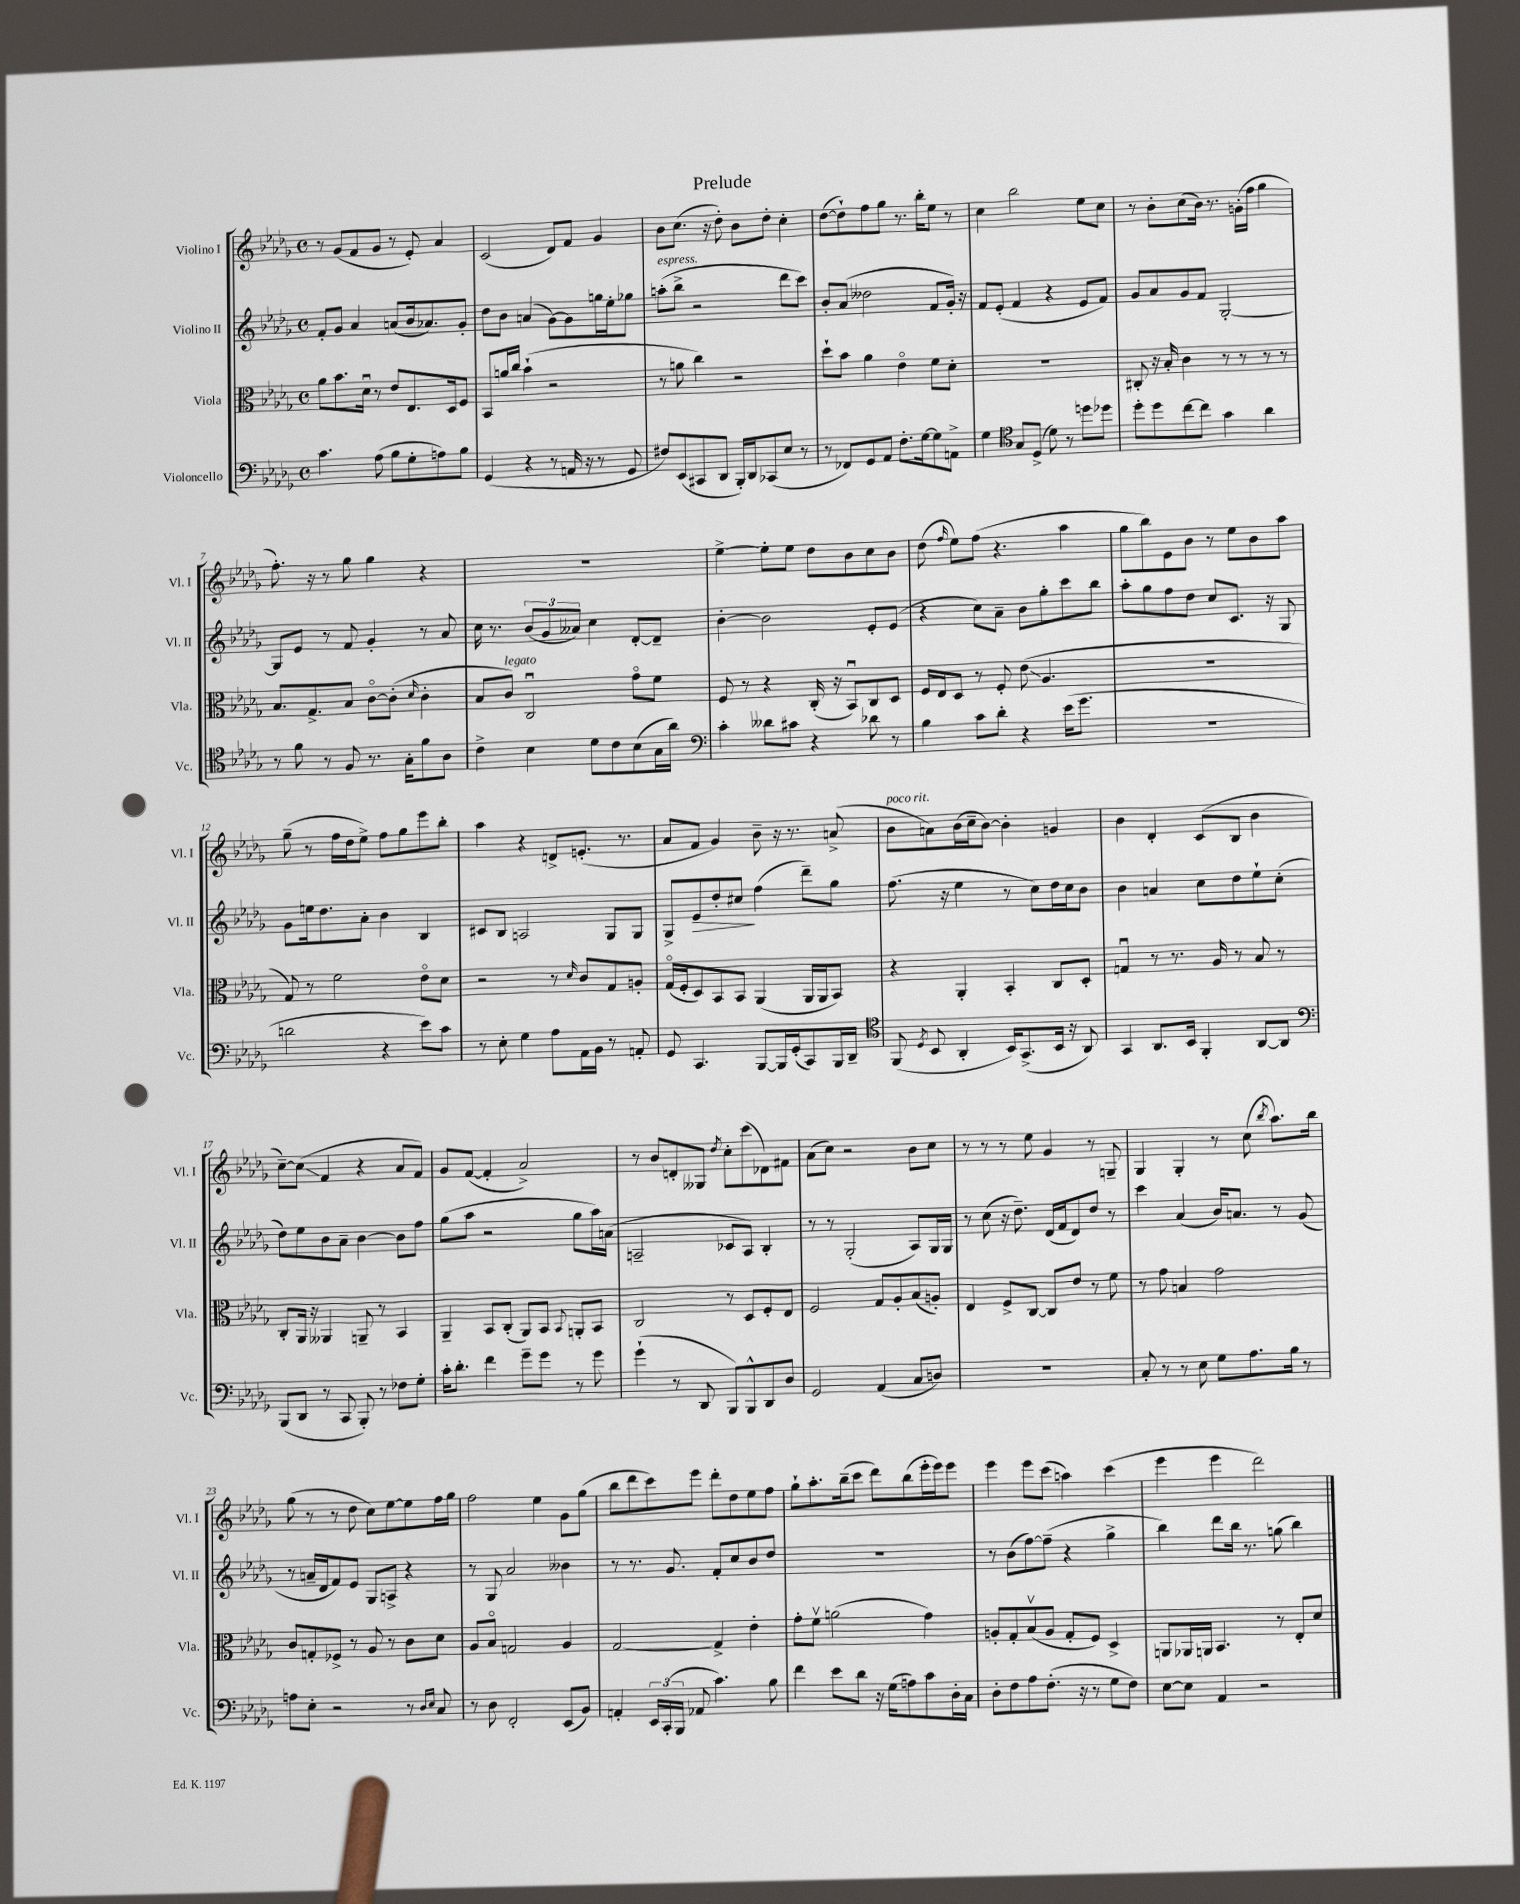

**kern	**kern	**kern	**kern
*staff4	*staff3	*staff2	*staff1
*clefF4	*clefC3	*clefG2	*clefG2
*k[b-e-a-d-g-]	*k[b-e-a-d-g-]	*k[b-e-a-d-g-]	*k[b-e-a-d-g-]
*M4/4	*M4/4	*M4/4	*M4/4
*met(c)	*met(c)	*met(c)	*met(c)
4.c\	8a-\L	8f'/L	8r
.	8.b-\	8g-/J	(8g-/L
.	.	4a-/	8f/
.	16d-u\Jk	.	.
(8A-\	8r	.	8g-/J
8B-\L	8e-/L	(8a/L	8r
8G-'\	8.E-/	16b-/k	8e-'/)
.	.	8.a-/)	.
8A\)	.	.	4a-/
.	16D-/k	.	.
8B-\J	8F/J	8g-'/J	.
=	=	=	=
(4GG-/	8BB-/L	8dd-\L	(2c/
.	16a/L	8b-\J	.
.	16cc/JJ	.	.
4r	(4b-`\	(4a/	.
8r	2r	[8g-\L)	8d-/L)
16AA/	.	8g-\]	8f/J
16r	.	.	.
8r	.	16gg\L	4g-/
.	.	16ee-'\J	.
8GG-/	.	8gg-\J	.
=	=	=	=
8F#/L)	8r	(8aa'\L	8b-\L
(8EE-/	8a\	8bb-^\J	(8.cc\J
8CC#/	4cc\)	2r	.
.	.	.	16r
8DD-/J	.	.	8dd-'\)
16BBB-'/LL)	2r	.	8b-\L
16DD-/J	.	.	.
(8CC-/	.	.	8dd-'\J
8E-/J	.	8ddd-\L	4cc'\
8r	.	8ccc\J)	.
=	=	=	=
8r	8dd-`\L	8b-'/L	([8dd-\L
8FF-/L)	8b-\J	(8a-/J	8dd-`\])
8GG-/	4a-\	2dd--\	8ff\
8AA-/J	.	.	8gg-\J
8.F'\L	4e-o\	.	8.r
[16G-\k	.	.	16bb-'\LK
8G-\]	8f\L	8f/L	8ee-\J
8AA^\J	8d-'\J	16g-'/Jk)	8r
.	.	16r	.
=	=	=	=
4G-\	1r	8f/L	4cc\
.	.	(8e-'/J	.
*clefC4	*	*	*
8G-/L	.	4f/	2bb-\
(8D-^/J	.	.	.
8d-\)	.	4r	.
8r	.	.	.
8dd\L	.	8e-/L	8ee-\L
8dd-\J	.	8f/J)	8cc\J
=	=	=	=
8dd-'\L	8C#'/	8g-/L	8r
8dd-\	16r	8a-/	8b-'\L
.	16B-'/	.	.
[8cc\	4c\	8g-/	(8cc\
8cc\]J	.	8f/J	16b-\Jk)
.	.	.	8.r
4g-\	8r	[2G-'/	.
.	8r	.	(16g'\LL
.	.	.	16ff\JJ
4a-\	8r	.	4gg-\
.	8r	.	.
=	=	=	=
8r	8.B-/L	8G-/]L	8.ff'\)
8f\	.	8e-/J	.
.	8.G-^/	.	16r
8r	.	8r	8r
8F/	8B-/J	8f/	8gg-\
8.r	[8co\L	4g-'/	4gg-\
.	(8c'\]J	.	.
16G-'\LK	.	.	.
.	16qqd-/	.	.
8f\	4c'\	8r	4r
8A-\J	.	8a-/	.
=	=	=	=
4c^\	8B-/L	16cc\	1r
.	.	8.r	.
.	8c/J)	.	.
4B-\	2Cu/	(12b-/L	.
.	.	12g-/	.
.	.	12a--/J)	.
8d-\L	.	4cc\	.
8c\	.	.	.
(8B-\	8g-o\L	[8d-'/L	.
16G-\L	8f\J	8d-~/]J	.
16a-\JJ)	.	.	.
=	=	=	=
*clefF4	*	*	*
4c'\	8F/	[4b-'\	[4ee-^\
.	8r	.	.
8d--\L	4r	2b-\]	8ee-'\]L
8c#\J	.	.	8ee-\J
4r	(16C'/	.	8dd-\L
.	16r	.	.
.	8BB-u/L)	.	8b-\
8d-\	8C/	8e-'/L	8cc\
8r	8D-/J	(8e-/J	8b-\J
=	=	=	=
4B-\	16F/LL	4r	(8dd-\
.	16E-/J	.	.
.	.	.	16qqff/
.	8D-/J	.	8ee-\L)
8c\L	8r	8cc\L)	(8ff\J
8d-'\J	8F'/	8a-~\J	4.r
4r	(8e-\	8b-\L	.
.	4.A-/	8gg-'\	.
(16e-\LK	.	8ccc\	4aa-\
8.g-\J	.	.	.
.	.	8bb-\J	.
=	=	=	=
1r	1r	8aa-'\L	8gg-\L
.	.	8gg-\	8bb-\)
.	.	8ff\	8e-\
.	.	8dd-\J	8b-\J
.	.	8cc/L	8r
.	.	8.c/J	8ee-\L
.	.	.	8b-\
.	.	16r	.
.	.	8G-/	8aa-\J
=	=	=	=
2d\	8G-/)	8g-\L	(8gg-~\
.	8r	16ee\k	8r
.	.	8.dd-\	.
.	2f\	.	16ff\LL
.	.	.	16dd-\J
.	.	8a-'\J	8ee-^\J)
4r	.	4b-\	8ff\L
.	.	.	8gg-\
8e-\L)	8e-o\L	4B-/	8eee-\
8c\J	8d-\J	.	8bb-'\J
=	=	=	=
8r	2r	8c#/L	4aa-\
8E-'\	.	8B-/J	.
4G-\	.	2A/	4r
8A-\L	8r	.	8d^/L
.	16qqd-/	.	.
16AA-\L	8c/L	.	(8.e'/J
16BB-\JJ	.	.	.
8r	8G-/	8G-/L	.
.	.	.	8.r
8AA'/	8A'/J	8G-/J	.
=	=	=	=
8GG-/	(16G-o/LL	8G-^/L	8a-/L
.	16F'/J	.	.
4.CC/	8D-/)	8e-/	8f/J
.	8BB-/	8dd-'/	4g-/)
.	8BB-/J	8cc#/J	.
[8BBB-/L	(4AA-/	(4ff\	8b-~\
16BBB-/]L	.	.	16r
(16GG-'/J	.	.	8.r
8CC/)	16AA-/LL	8ddd-~\L)	.
.	16AA-/J	.	.
16BBB-/L	8BB-/J)	8gg-\J	(8a^/
16DD-~/JJ	.	.	.
=	=	=	=
*clefC4	*	*	*
(8FF/	4r	(8.ff\	8b-\L
8qD-/	.	.	.
8BB-/	.	.	8a\)
.	.	16r	.
4AA-'/	4AA-'/	4ee-\	(16b-\L
.	.	.	16cc~\J
.	.	.	[8b-\J)
16BB-/LK)	4BB-'/	8r	4b-'\]
(8.GG-^/	.	.	.
.	.	8cc\L)	.
16BB-/Jk	8C/L	16dd-\L	4g/
16r	.	16cc\J	.
8AA-/)	8D-'/J	8b-\J	.
=	=	=	=
4GG-/	4Gu/	4b-\	4b-\
8.AA-/L	8r	4a/	4d-'/
.	8.r	.	.
16BB-/Jk	.	.	.
4FF'/	.	8cc\L	(8c/L
.	16A-/	.	.
.	8r	8dd-\	8B-/J
[8AA-/L	8B-/	8ee-`\	4b-\
8AA-/]J	8r	(8cc'\J	.
=	=	=	=
*clefF4	*	*	*
(8BBB-/L	8C'/L	8dd-\L)	[8cc~\L)
8DD-/J	16AA-/Jk	8ee-\	(8cc\]J
.	16r	.	.
8r	4AA--/	8b-\	4f/
8CC/	.	8a-~\J	.
8BBB-'/)	8AA~/	[4b-\	4r
8r	8r	.	.
8F-\L	4BB-/	8b-\]L	8a-/L
8G-'\J	.	8ff\J	8f/J)
=	=	=	=
16c'\LK	4AA-~/	(8gg-\L	8g-/L
8.d-'\J	.	.	.
.	.	8aa-\J	([8f/J
4f\	8BB-/L	2r	4f'/]
.	(8C'/J	.	.
8g-~\L	8AA-/L)	.	2a-^/)
8g-\J	8BB-/J	.	.
.	8qqBB-/	.	.
8r	8AA'/L	8gg-\L	.
8g-\	8BB-/J	16aa-\L)	.
.	.	(16a\JJ	.
=	=	=	=
(4g-`\	2C/	2A~/	8r
.	.	.	8b-/L
8r	.	.	8d'/
8DD-/	.	.	8G--/J
.	.	.	8qdd-/
8BBB-/L)	8r	8c-/L	8cc'\L
8BBB-^^/	8D-/L	8A/J)	(8ccc\
8DD-/	8F'/	4B-'/	8d-\)
8D-/J	8E-/J	.	8f#\J
=	=	=	=
2GG-/	2F/	8r	(8a-\L
.	.	8r	8cc\J)
.	.	(2G-'/	2r
(4AA-/	8G-/L	.	.
.	8A-'/	.	.
8C/L	(8B-/	8A-/L)	8b-\L
8D/J)	8A'/J)	16G-/L	8cc\J
.	.	16G-/JJ	.
=	=	=	=
1r	4E-/	8r	8r
.	.	(8cc\	8r
.	8F^/L	16r	8r
.	.	8.dd-~\)	.
.	[8C/J	.	8ee-\
.	8C/]L	(16d-/LL	4g-/
.	.	16f/J	.
.	8e-/J	8d-/)	.
.	8r	8dd-/J	8r
.	8f\	8r	8G~/
=	=	=	=
8C'/	8r	4ccc\	4G-/
8r	8g-\	.	.
8r	4B/	(4a-/	4G-'/
8E-\	.	.	.
8G-\L	2g-\	16b-/LK)	8r
.	.	8.a/J	.
8.A-\	.	.	(8cc\
.	.	.	8qbb-/
.	.	8r	8.aa-\L)
16B-\Jk	.	.	.
8r	.	(8g-/	.
.	.	.	16bb-\Jk
=	=	=	=
8A\L	8c/L	8r	(8gg-\
8E-'\J	8G'/	16a~/LL	8r
.	.	16d-/J	.
2r	8F-^/J	8f/)	8r
.	8r	8e-/J	8dd-\
.	8A-/	8G-/L	8cc\L)
.	8r	8A^/J	[8ee-\
8r	8c\L	4r	8ee-\]
16qqD-/LL	.	.	.
16qqE-/JJ	.	.	.
8C/	8d-\J	.	16ff\L
.	.	.	16gg-\JJ
=	=	=	=
8r	8A-/L	8r	2ff\
8D-\	8B-o/J	8G-/	.
2FF'/	2G/	2a-/	.
.	.	.	4ee-\
(8EE-/L	4A-/	4b--\	8g-\L
8BB-/J)	.	.	(8gg-\J
=	=	=	=
4AA'/	[2G-/	8r	8bb-\L
.	.	8.r	8ddd-\
24EE-/LL	.	.	8ccc\)
(24CC'/	.	.	.
.	.	8.g-/	.
24BBB-/JJ	.	.	.
8AA-/	.	.	8eee-\J
4.c\)	4G-^/]	8f'/L	8ddd-'\L
.	.	8cc/	8dd-\
.	4e-'\	8b-/	8ee-\
8B-\	.	8dd-/J	8ff\J
=	=	=	=
4f\	8g-'\L	1r	8gg-`\L
.	8fv\J	.	8.aa-'\
8e-\L	(2a\	.	.
.	.	.	(16bb-~\k
8d-\J	.	.	8ccc\J
16r	.	.	8ddd-\L)
(16G-\LK	.	.	.
8A\)	.	.	(8bb-\
8c\	4g-\)	.	16eee-'\L
.	.	.	16eee-\J)
16D-'\L	.	.	8eee-\J
16C\JJ	.	.	.
=	=	=	=
8D-'\L	8A'/L	8r	4eee-\
8F\	8G-'/	(8b-\L	.
8A-\	(8B-v/	[8ff\)	8eee-\L
(8.F'\J	8A/J	(8ff~\]J	(8ccc\J
.	8G-'/L	4r	4aa\)
16r	.	.	.
8r	8F/J)	.	.
8G-\L	4D-^/	4gg-^\	(4ccc\
8F\J)	.	.	.
=	=	=	=
[8E-\L	8AA/L	4bb-\)	4eee-\
8E-\]J	16AA-/L	.	.
.	16AA/JJ	.	.
4AA-/	4.BB-/	8ddd-\L	4eee-\
.	.	16bb-\Jk	.
.	.	8.r	.
2r	.	.	2ddd-\)
.	8r	(8gg\	.
.	8E-'/L	4bb-\)	.
.	8d-/J	.	.
==	==	==	==
*-	*-	*-	*-
